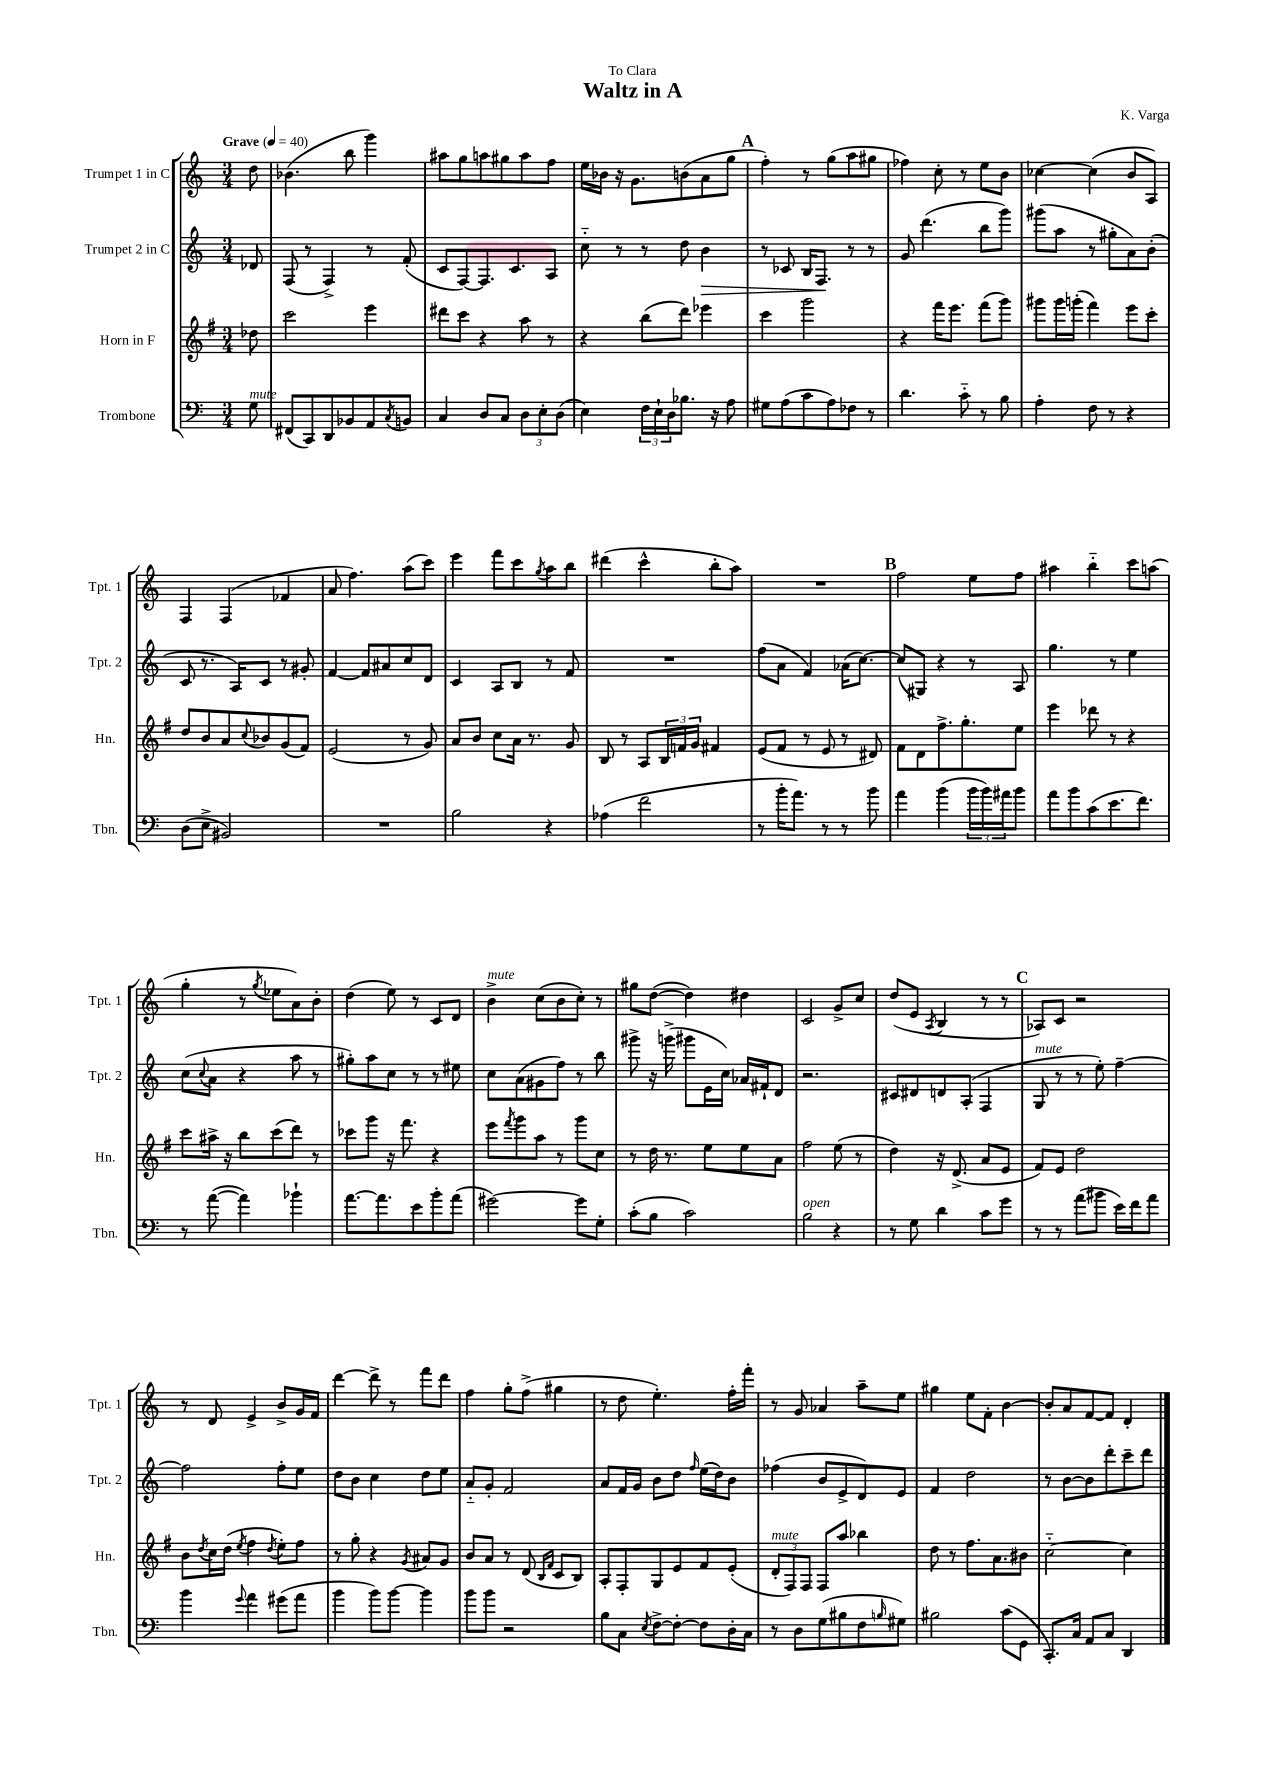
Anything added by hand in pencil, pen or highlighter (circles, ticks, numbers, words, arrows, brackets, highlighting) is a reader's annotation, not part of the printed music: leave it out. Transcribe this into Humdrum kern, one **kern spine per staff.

**kern	**kern	**kern	**kern
*staff4	*staff3	*staff2	*staff1
*clefF4	*clefG2	*clefG2	*clefG2
*k[]	*k[f#]	*k[]	*k[]
*M3/4	*M3/4	*M3/4	*M3/4
*MM40	*MM40	*MM40	*MM40
8G	8dd-	8d-	8dd
=	=	=	=
(8FF#	2ccc	(8F	(4.b-
8CC)	.	8r	.
8DD	.	4F^)	.
8BB-	.	.	8bb
8AA	4eee	8r	4ggg)
8qC	.	.	.
8BB	.	(8f'	.
=	=	=	=
4C	8ddd#	8c	8aa#
.	8ccc	[8F)	8gg
8D	4r	8.F]	8aa
8C	.	.	8gg#
.	.	8.c	.
12D	8aa	.	8aa
12E'	.	.	.
.	8r	8A	8ff
(12D	.	.	.
=	=	=	=
4E)	4r	8cc'~	16ee
.	.	.	16b-
.	.	8r	16r
.	.	.	8.g
24F	(8bb	8r	.
24E`	.	.	.
24D	.	.	.
8.B-	8ddd)	8dd	(8b
.	4eee-	4b	8a
16r	.	.	.
8A	.	.	8gg
=	=	=	=
8G#	4ccc	8r	4ff')
(8A	.	8c-	.
8c	2ggg	16B	8r
.	.	8.F	.
8A)	.	.	(8gg
8F-	.	8r	8aa
8r	.	8r	8gg#
=	=	=	=
4.d	4r	8g	4ff-)
.	.	(4.ddd	.
.	16fff#	.	8cc'
.	8.eee	.	.
8c'~	.	.	8r
8r	(8fff#	8bb	8ee
8B	8ggg)	8ggg)	8b
=	=	=	=
4A'	8ggg#	(8ggg#	[4cc-
.	16ggg#	8aa	.
.	(16ggg'	.	.
8F	4fff#)	8r	(4cc-]
8r	.	8gg#'	.
4r	8eee	8a)	8b
.	8ccc'	(8b'	8A)
=	=	=	=
(8D	8dd	8c	4F
8E^	8b	8.r	.
2BB#)	8a	.	(4F
.	.	16A)	.
.	8qqcc	.	.
.	8b-	8c	.
.	(8g	8r	4f-
.	8f#)	8g#'	.
=	=	=	=
2.r	(2e	[4f	8a
.	.	.	4.ff)
.	.	8f]	.
.	.	8a#	.
.	8r	8cc	(8aa
.	8g)	8d	8ccc)
=	=	=	=
2B	8a	4c	4eee
.	8b	.	.
.	8cc	8A	8fff
.	16a	8B	8ccc
.	8.r	.	.
.	.	.	8qgg
4r	.	8r	8aa
.	8g	8f	8bb
=	=	=	=
(4A-	8B	2.r	(4ddd#
.	8r	.	.
2f	8A	.	4ccc^^
.	24B	.	.
.	24f	.	.
.	24g	.	.
.	4f#	.	8bb'
.	.	.	8aa)
=	=	=	=
8r	(8e	(8ff	2.r
16b'	8f#	8a	.
8.a)	.	.	.
.	8r	4f)	.
8r	8e	.	.
8r	8r	(16a-	.
.	.	[8.cc)	.
8b	8d#)	.	.
=	=	=	=
4a	8f#	(8cc]	2ff
.	8d	8G#)	.
(4b	8.ff#^	4r	.
.	8.gg'	.	.
24b	.	8r	8ee
24b)	.	.	.
24a#	.	.	.
8b	8ee	8A	8ff
=	=	=	=
8a	4eee	4.gg	4aa#
8b	.	.	.
(8c	8ddd-	.	4bb'~
8.e	8r	8r	.
.	4r	4ee	8ccc
8.f)	.	.	.
.	.	.	(8aa
=	=	=	=
8r	8ccc	(8cc	4gg'
.	.	8qqcc	.
([8a	16aa#^	8a	.
.	16r	.	.
4a])	8bb	4r	8r
.	.	.	8qgg
.	(8ccc	.	8ee-
4b-`	8ddd)	8aa	8a)
.	8r	8r	8b'
=	=	=	=
[8.a	8ccc-	8gg#')	(4dd
.	8ggg	8aa	.
8.a]	.	.	.
.	16r	8cc	8ee)
.	8.fff#	.	.
8e	.	8r	8r
8b'	4r	8r	8c
(8a	.	8ee#	8d
=	=	=	=
[2g#)	8eee	8cc	4b^
.	8qfff#	.	.
.	8ggg	(8a	.
.	8aa	8g#	(8cc
.	8r	8ff)	8b
8g#]	8ggg	8r	8cc')
8G'	8cc	8bb	8r
=	=	=	=
(8c'	8r	8ggg#^	8gg#
8B	16dd	16r	([8dd
.	8.r	(16ggg^	.
2c)	.	8ggg#	4dd])
.	8ee	16e	.
.	.	16cc)	.
.	8ee	16a-	4dd#
.	.	16f#`	.
.	8a	8d	.
=	=	=	=
2B	2ff#	2.r	2c
4r	(8ee	.	8g^
.	8r	.	8cc
=	=	=	=
8r	4dd)	8c#	(8dd
8G	.	8d#	8e
.	.	.	8qA
4d	16r	8d	4B
.	(8.d^	.	.
.	.	(8A'	.
8c	8a	4F	8r
8g	8e	.	8r
=	=	=	=
8r	8f#)	8G	8A-)
8r	8e	8r	8c
(8a	2dd	8r	2r
8b#	.	8ee')	.
16e)	.	[4ff~	.
16f	.	.	.
8a	.	.	.
=	=	=	=
4b	8b	2ff]	8r
.	8qdd	.	.
.	16cc	.	8d
.	(16dd	.	.
8qqg	8qee	.	.
4a	4ff#	.	4e^
.	8qdd	.	.
(8g#	8ee')	8ff'	8b^
8a	8ff#	8ee	16g
.	.	.	16f
=	=	=	=
4b	8r	8dd	[4ddd
.	8gg'	8b	.
8b)	4r	4cc	8ddd^]
[8b	.	.	8r
.	8qg	.	.
4b]	8a#	8dd	8fff
.	8g	8ee	8ddd
=	=	=	=
8b	8b	8a'~	4ff
8b	8a	8g'	.
2r	8r	2f	8gg'
.	(8d	.	(8ff^
.	16qqB	.	.
.	16qqf#	.	.
.	8c	.	4gg#
.	8B)	.	.
=	=	=	=
8B	8A'	8a	8r
8C	8F#'	16f	8dd
.	.	16g	.
8qE	.	.	.
[8F^	8G	8b	4.ee')
8F'_	8e	8dd	.
.	.	16qqff	.
8F]	8f#	(16ee	.
.	.	16dd)	.
16D'	(8e'	8b	16ff'
16C	.	.	16fff'
=	=	=	=
8r	12d'	(4ff-	8r
.	12F#)	.	.
8D	.	.	8g
.	12F#	.	.
(8G	8F#	8b	4a-
8B#	8aa	8e^	.
8F	4bb-	8d)	8aa~
16qqB	.	.	.
8G#)	.	8e	8ee
=	=	=	=
2B#	8dd	4f	4gg#
.	8r	.	.
.	8.ff#	2dd	8ee
.	.	.	8f'
.	8.a	.	.
(8c	.	.	[4b
8GG	8b#	.	.
=	=	=	=
8.CC')	[2cc'~	8r	8b']
.	.	[8b	8a
16C	.	.	.
8AA	.	8b]	[8f
8C	.	8ddd'	8f]
4DD	4cc]	8ccc~	4d'
.	.	8ddd	.
==	==	==	==
*-	*-	*-	*-
